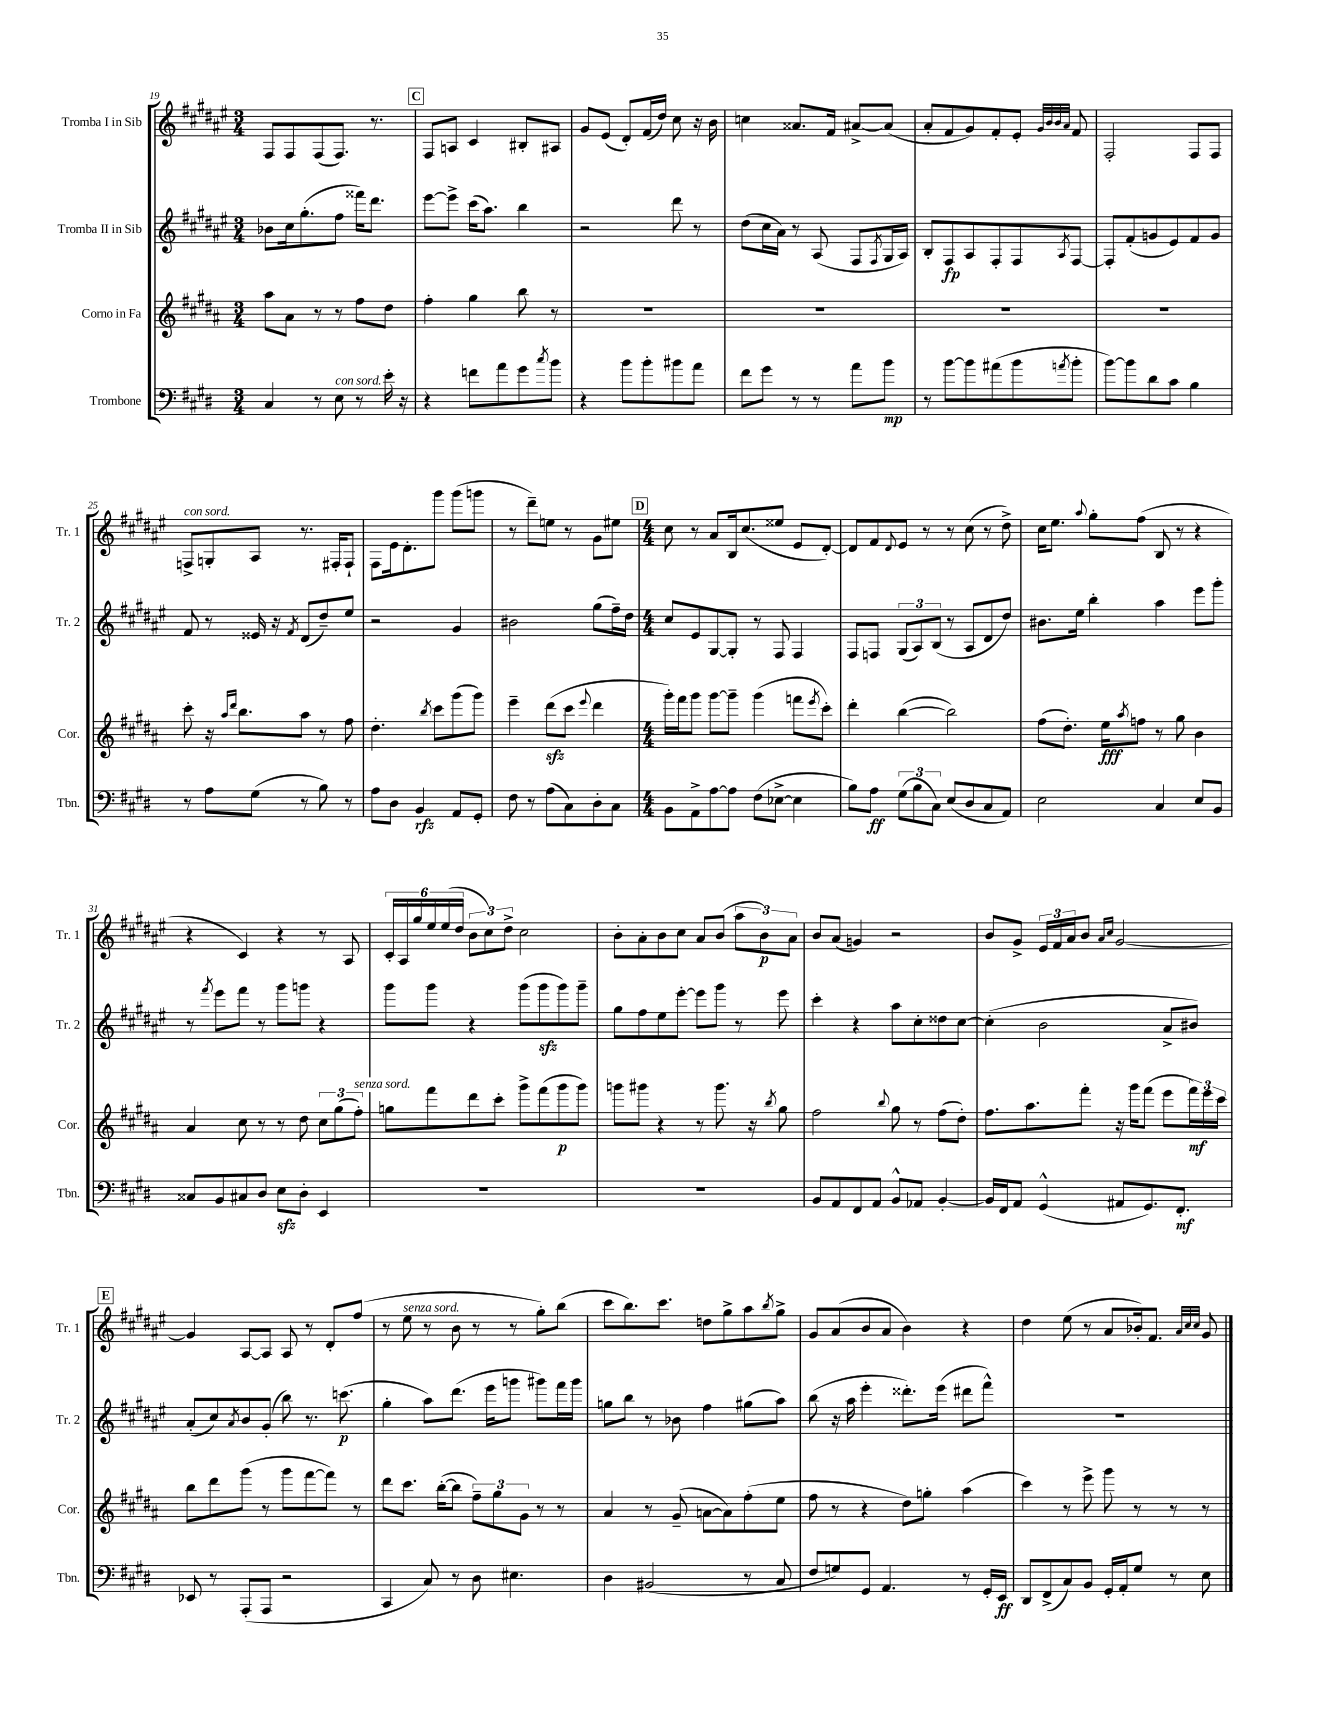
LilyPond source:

<<
\new StaffGroup <<
\new Staff = "s0" \with { instrumentName = "Tromba I in Sib" shortInstrumentName = "Tr. 1" } {
    \clef treble \key fis \major \numericTimeSignature \time 3/4
    fis8 fis8 fis8( fis8.) r8. |
    \mark \markup { \box "C" } fis8 a8 cis'4 bis8-. ais8 |
    gis'8 eis'8( dis'8-.) fis'16( dis''16) cis''8 r16 b'16 |
    c''4 aisis'8. fis'16 ais'8~-> ais'8( |
    ais'8-. fis'8 gis'8) fis'8-. eis'8-. \grace { gis'32 b'32 b'32 ais'32 } fis'8 |
    fis2-. fis8 fis8 |
    f8->^\markup { \italic "con sord." } g8-. ais8 r8. fis16-. fis8-! |
    fis8 eis'16 dis'8.-. gis'''8 gis'''8( g'''8 |
    r8 dis'''8--) e''8 r8 gis'8 eis''8 |
    \mark \markup { \box "D" } \numericTimeSignature \time 4/4 cis''8 r8 ais'8 b16 cis''8.( eisis''8 eis'8 dis'8~-.) |
    dis'8 fis'8 \appoggiatura { dis'8 } eis'8 r8 r8 cis''8( r8 dis''8->) |
    cis''16 eis''8. \appoggiatura { ais''8 } gis''8-. fis''8( b8 r8 r4 |
    r4 cis'4) r4 r8 ais8 |
    \tuplet 6/4 { cis'16-. ais16 gis''16 eis''16 eis''16( dis''16 } \tuplet 3/2 { b'8 cis''8) dis''8-> } cis''2 |
    b'8-. ais'8-. b'8 cis''8 ais'8 b'8( \tuplet 3/2 { ais''8 b'8\p) ais'8 } |
    b'8 ais'8( g'4) r2 |
    b'8 gis'8-> \tuplet 3/2 { eis'16 fis'16 ais'16 } b'8 \grace { ais'16 cis''16 } gis'2~ |
    \mark \markup { \box "E" } gis'4 ais8~ ais8 ais8 r8 dis'8-. fis''8( |
    r8 eis''8^\markup { \italic "senza sord." } r8 b'8 r8 r8 gis''8-.) b''8( |
    cis'''8 b''8.) cis'''8. d''8 gis''8-> ais''8 \acciaccatura { b''8 } gis''8-> |
    gis'8 ais'8( b'8 ais'8 b'4) r4 |
    dis''4 eis''8( r8 ais'8 bes'16-.) fis'8. \grace { ais'32 cis''32 cis''32 } gis'8 \bar "|." |
}
\new Staff = "s1" \with { instrumentName = "Tromba II in Sib" shortInstrumentName = "Tr. 2" } {
    \clef treble \key fis \major \numericTimeSignature \time 3/4
    bes'8 cis''16 gis''8.-.( fis''8 fisis'''16) dis'''8. |
    \mark \markup { \box "C" } eis'''8~ eis'''8-> cis'''16( ais''8.) b''4 |
    r2 dis'''8 r8 |
    dis''8( cis''16 ais'16) r8 ais8( fis8 \acciaccatura { fis8 } gis16 ais16) |
    b8-. fis8\fp ais8 fis8-. fis8 \acciaccatura { ais8 } fis8~ |
    fis8-. fis'8-.( g'8 eis'8) fis'8 g'8 |
    fis'8 r8 eisis'16 r16 \acciaccatura { fis'8 } dis'8( dis''8--) eis''8 |
    r2 gis'4 |
    bis'2 gis''8( fis''16--) dis''16 |
    \mark \markup { \box "D" } \numericTimeSignature \time 4/4 cis''8 eis'8 gis8~ gis8-. r8 fis8 fis4 |
    fis8 f8 \tuplet 3/2 { gis8( ais8) b8( } r8 ais8 dis'8 dis''8) |
    bis'8. eis''16 b''4-. ais''4 eis'''8 gis'''8-. |
    r8 \acciaccatura { fis'''8 } eis'''8 fis'''8 r8 gis'''8 g'''8 r4 |
    gis'''8 gis'''8 r4 gis'''8( gis'''8\sfz gis'''8) gis'''8-- |
    gis''8 fis''8 eis''8 eis'''8~-. eis'''8 gis'''8 r8 eis'''8 |
    cis'''4-. r4 ais''8 cis''8-. disis''8 cis''8~ |
    cis''4-.( b'2 ais'8-> bis'8) |
    \mark \markup { \box "E" } ais'8-.( cis''8) \acciaccatura { ais'8 } b'8 gis'8-.( b''8) r8. c'''8.\p( |
    gis''4-. ais''8) dis'''8.( eis'''16 g'''8 gis'''8) fis'''16 gis'''16 |
    g''8 b''8 r8 bes'8 fis''4 gis''8( ais''8) |
    b''8( r16 ais''16 eis'''4-. disis'''8.-.) eis'''16( dis'''8 fis'''8-^) |
    R1 \bar "|." |
}
\new Staff = "s2" \with { instrumentName = "Corno in Fa" shortInstrumentName = "Cor." } {
    \clef treble \key b \major \numericTimeSignature \time 3/4
    ais''8 ais'8 r8 r8 fis''8 dis''8 |
    \mark \markup { \box "C" } fis''4-. gis''4 b''8 r8 |
    R2. |
    R2. |
    R2. |
    R2. |
    cis'''8-. r16 \grace { ais''16 dis'''16 } b''8. ais''8 r8 fis''8 |
    dis''4.-. \acciaccatura { b''8 } cis'''8 gis'''8( gis'''8) |
    e'''4-- dis'''8\sfz( cis'''8 \appoggiatura { e'''8 } dis'''4 |
    \mark \markup { \box "D" } \numericTimeSignature \time 4/4 gis'''16-.) fis'''16 gis'''8 gis'''8~ gis'''8-- gis'''4( f'''8 \acciaccatura { e'''8 } cis'''8-.) |
    dis'''4-. b''4~( b''2) |
    fis''8( dis''8.-.) e''16\fff \acciaccatura { ais''8 } f''8 r8 gis''8 b'4 |
    ais'4 cis''8 r8 r8 dis''8 \tuplet 3/2 { cis''8 gis''8( fis''8-.^\markup { \italic "senza sord." }) } |
    g''8 fis'''8 dis'''8 cis'''8-. gis'''8-> fis'''8( gis'''8\p gis'''8) |
    g'''8 gis'''8 r4 r8 gis'''8. r16 \acciaccatura { b''8 } gis''8 |
    fis''2 \appoggiatura { b''8 } gis''8 r8 fis''8( dis''8-.) |
    fis''8. ais''8. fis'''8-. r16 gis'''16 fis'''8( e'''8 \tuplet 3/2 { fis'''16\mf) e'''16 cis'''16 } |
    \mark \markup { \box "E" } b''8 dis'''8 gis'''8( r8 gis'''8 fis'''8~ fis'''8) r8 |
    dis'''8 cis'''8. b''16~-.( b''8 \tuplet 3/2 { fis''8--) gis''8 gis'8 } r8 r8 |
    ais'4 r8 gis'8--( a'8~ a'8) fis''8-.( e''8 |
    fis''8 r8 r4 dis''8) g''8-. ais''4( |
    cis'''4) r8 e'''8-> gis'''8 r8 r8 r8 \bar "|." |
}
\new Staff = "s3" \with { instrumentName = "Trombone" shortInstrumentName = "Tbn." } {
    \clef bass \key e \major \numericTimeSignature \time 3/4
    cis4 r8 e8^\markup { \italic "con sord." } r8 e'16-. r16 |
    \mark \markup { \box "C" } r4 f'8 a'8 gis'8 \acciaccatura { cis''8 } b'8 |
    r4 b'8 b'8-. bis'8 a'8 |
    fis'8 gis'8 r8 r8 a'8 b'8\mp |
    r8 b'8~ b'8 ais'8( b'8 \acciaccatura { a'8 } b'8-. |
    b'8~) b'8 dis'8 cis'8 b4 |
    r8 a8 gis8( r8 b8) r8 |
    a8 dis8 b,4\rfz a,8 gis,8-. |
    fis8 r8 a8( cis8) dis8-. cis8 |
    \mark \markup { \box "D" } \numericTimeSignature \time 4/4 b,8 a,8-> a8~ a8 fis8( ees8~-> ees4 |
    b8) a8\ff \tuplet 3/2 { gis8( b8 cis8) } e8( dis8 cis8 a,8) |
    e2 cis4 e8 b,8 |
    cisis8 b,8 cis8 dis8 e8\sfz dis8-. e,4 |
    R1 |
    R1 |
    b,8 a,8 fis,8 a,8 b,8-^ aes,8 b,4~-. |
    b,16 fis,16 a,8 gis,4-^( ais,8 gis,8.) fis,8.-.\mf |
    \mark \markup { \box "E" } ees,8 r8 a,,8-.( a,,8 r2 |
    cis,4 cis8) r8 dis8 eis4. |
    dis4 bis,2( r8 cis8 |
    fis8 g8) gis,8 a,4. r8 gis,16-. e,16\ff |
    dis,8 fis,8->( cis8) b,8 gis,16-. a,16-. gis8 r8 e8 \bar "|." |
}
>>
>>
\layout { \context { \Score currentBarNumber = #19 } }
